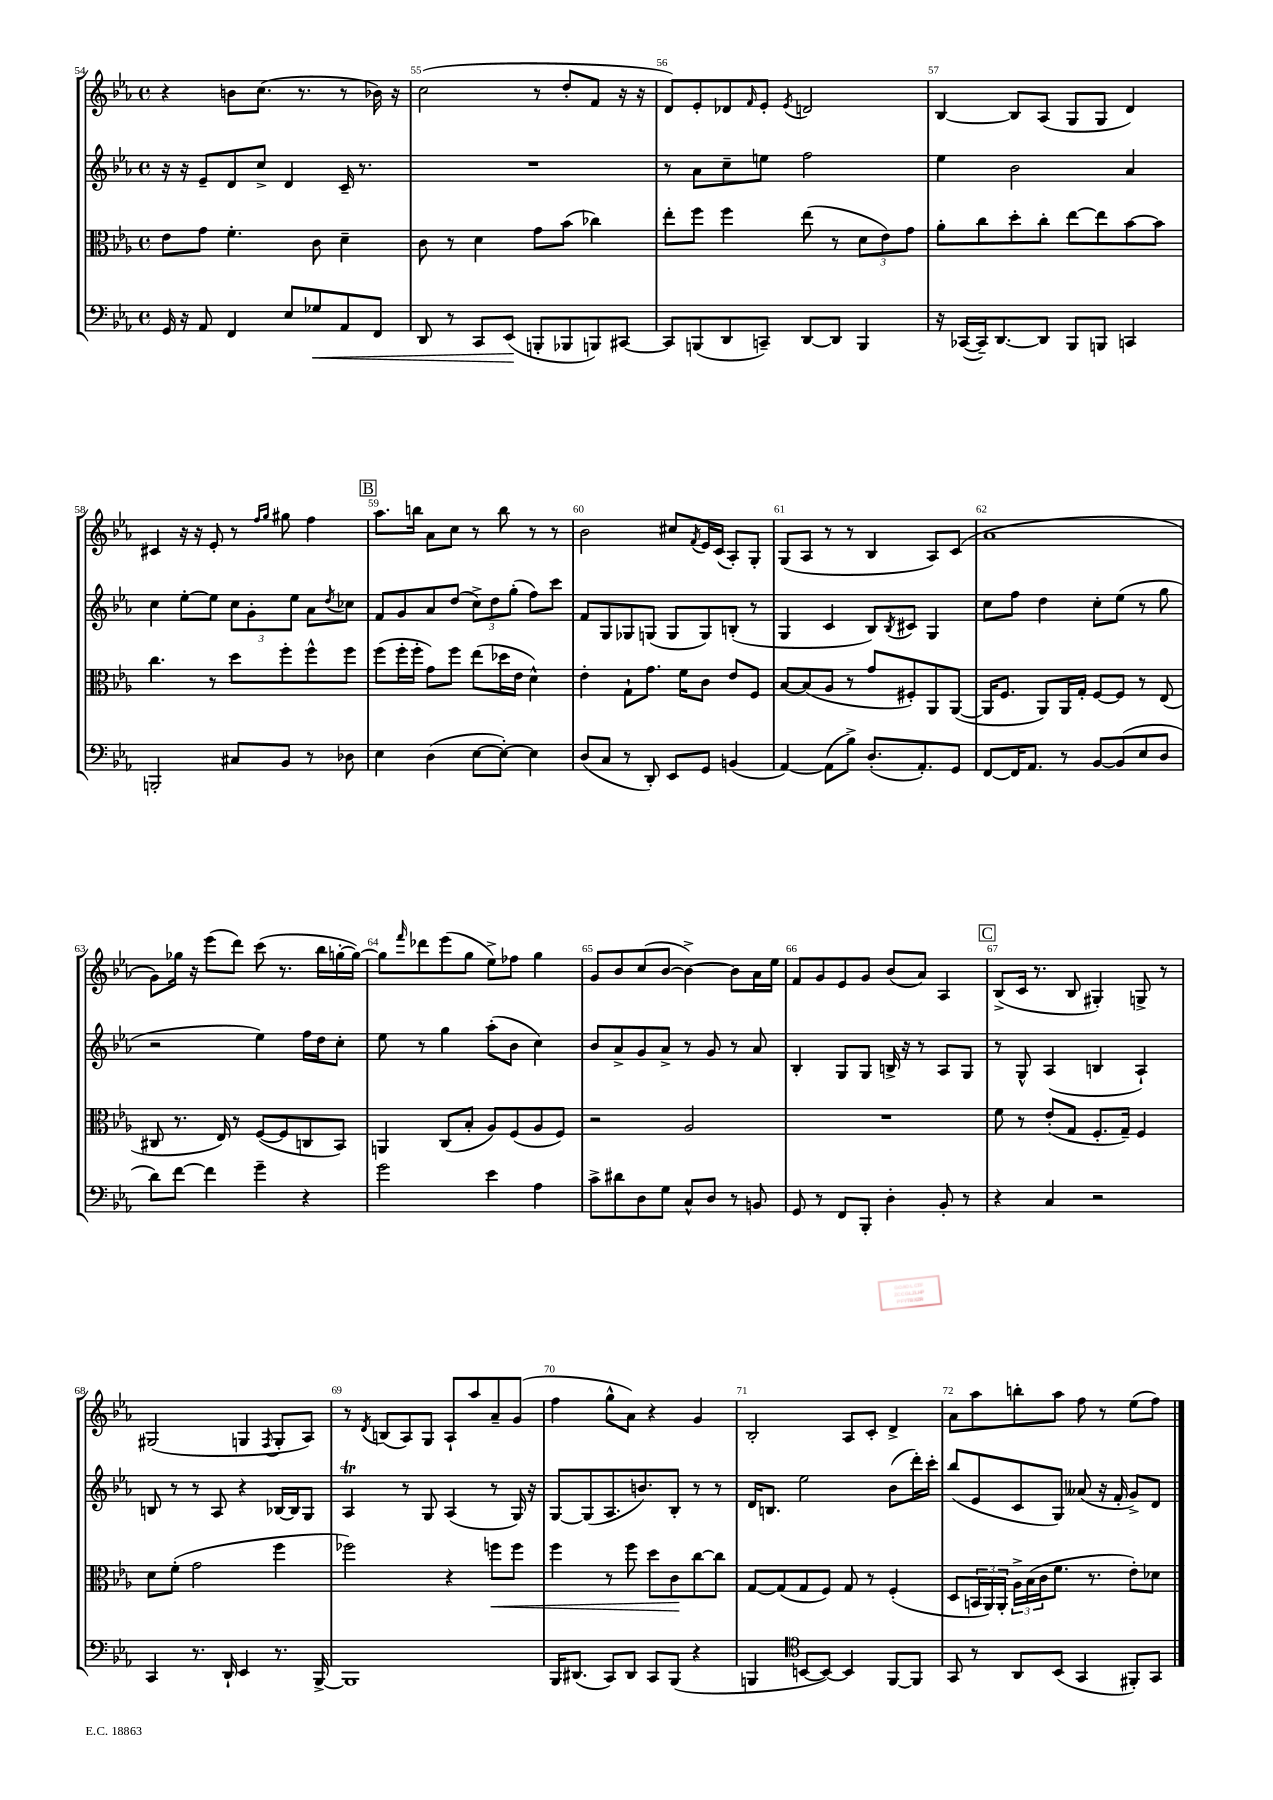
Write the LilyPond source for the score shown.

<<
\new StaffGroup <<
\new Staff = "s0" {
    \clef treble \key ees \major \defaultTimeSignature \time 4/4
    r4 b'8 c''8.( r8. r8 bes'16) r16 |
    c''2( r8 d''8-. f'8 r16 r16 |
    d'8) ees'8-. des'8 \grace { f'16 } ees'8-. \acciaccatura { ees'8 } d'2 |
    bes4~ bes8 aes8( g8 g8 d'4) |
    cis'4 r16 r16 ees'8-. r8 \grace { f''16 g''16 } gis''8 f''4 |
    \mark \markup { \box "B" } aes''8. b''16 aes'8 c''8 r8 b''8 r8 r8 |
    bes'2 cis''8 \acciaccatura { f'8 } ees'16 c'16( aes8-.) g8-. |
    g8( aes8 r8 r8 bes4 aes8) c'8( |
    aes'1 |
    g'8) ges''16 r16 ees'''8( d'''8) c'''8( r8. bes''16 g''16~-. g''16~) |
    g''8 \grace { f'''16 } des'''8 ees'''8( g''8 ees''8->) fes''8 g''4 |
    g'8 bes'8 c''8( bes'8~ bes'4~->) bes'8 aes'16 ees''16 |
    f'8 g'8 ees'8 g'8 bes'8( aes'8) aes4 |
    \mark \markup { \box "C" } bes8->( c'16 r8. bes8 gis4-.) g8-> r8 |
    gis2( g4 \acciaccatura { f8 } g8-. aes8) |
    r8 \acciaccatura { d'8 } b8( aes8) g8 aes8-! aes''8 aes'8-- g'8( |
    f''4 g''8-^ aes'8) r4 g'4 |
    bes2-. aes8 c'8-. d'4-> |
    aes'8 aes''8 b''8-. aes''8 f''8 r8 ees''8( f''8) \bar "|." |
}
\new Staff = "s1" {
    \clef treble \key ees \major \defaultTimeSignature \time 4/4
    r16 r16 ees'8-- d'8 c''8-> d'4 c'16-- r8. |
    R1 |
    r8 aes'8 c''8-- e''8 f''2 |
    ees''4 bes'2 aes'4 |
    c''4 ees''8~-. ees''8 \tuplet 3/2 { c''8 g'8-. ees''8 } aes'8 \acciaccatura { d''8 } ces''8 |
    \mark \markup { \box "B" } f'8 g'8 aes'8 d''8( \tuplet 3/2 { c''8->) d''8 g''8-.( } f''8) c'''8 |
    f'8 g8 ges8 g8( g8 g8) b8-.( r8 |
    g4 c'4 bes8) \acciaccatura { bes8 } cis'8 g4 |
    c''8 f''8 d''4 c''8-. ees''8( r8 g''8 |
    r2 ees''4) f''16 d''16 c''8-. |
    ees''8 r8 g''4 aes''8-.( bes'8 c''4) |
    bes'8 aes'8-> g'8 aes'8-> r8 g'8 r8 aes'8 |
    bes4-. g8 g8 b16-> r16 r8 aes8 g8 |
    \mark \markup { \box "C" } r8 g8-^ aes4( b4 aes4-!) |
    b8 r8 r8 aes8 r4 bes16~ bes16 g8 |
    aes4\trill r8 g8 aes4( r8 g16) r16 |
    g8~ g8( aes8. b'8.) bes8-. r8 r8 |
    d'16 b8. ees''2 bes'8( d'''16-.) c'''16-. |
    bes''8( ees'8 c'8 g8) aeses'8( r16 f'16-. g'8->) d'8 \bar "|." |
}
\new Staff = "s2" {
    \clef alto \key ees \major \defaultTimeSignature \time 4/4
    ees'8 g'8 f'4.-. c'8 d'4-- |
    c'8 r8 d'4 g'8 bes'8( ces''4) |
    ees''8-. f''8 f''4 ees''8( r8 \tuplet 3/2 { d'8 ees'8) g'8 } |
    aes'8-. c''8 d''8-. c''8-. ees''8~ ees''8 bes'8~ bes'8 |
    c''4. r8 d''8 f''8-. f''8-^ f''8 |
    \mark \markup { \box "B" } f''8( f''16-. f''16-. g'8) f''8 ees''8( des''16 ees'16 d'4-^) |
    ees'4-. g8-! g'8. f'16 c'8 ees'8 f8 |
    bes8~ bes8( aes8 r8 g'8 fis8-.) aes,8 aes,8~( |
    aes,16 f8. aes,8) aes,16 g16-. f8~ f8 r8 ees8( |
    cis8 r8. ees16) r8 f8~( f8 c8 bes,8) |
    a,4 c8( bes8-. aes8) f8( aes8 f8) |
    r2 aes2 |
    R1 |
    \mark \markup { \box "C" } f'8 r8 ees'8-.( g8 f8.-. g16--) f4 |
    d'8 f'8-.( g'2 f''4 |
    fes''2) r4 f''8\< f''8 |
    f''4 r8 f''8 d''8 c'8\! c''8~ c''8 |
    g8~ g8( g8 f8) g8 r8 f4-.( |
    d8 \tuplet 3/2 { b,16 aes,16) aes,16-. } \tuplet 3/2 { aes16-> bes16( c'16 } f'8. r8. ees'8-.) des'8 \bar "|." |
}
\new Staff = "s3" {
    \clef bass \key ees \major \defaultTimeSignature \time 4/4
    g,16 r16 aes,8 f,4 ees8 ges8\< aes,8 f,8 |
    d,8 r8 c,8 ees,8\!( b,,8-. bes,,8 b,,8) cis,8~ |
    cis,8 b,,8( d,8 c,8--) d,8~ d,8 b,,4 |
    r16 ces,16~( ces,16--) d,8.~ d,8 bes,,8 b,,8 c,4 |
    b,,2-. cis8 bes,8 r8 des8 |
    \mark \markup { \box "B" } ees4 d4( ees8~ ees8~-.) ees4 |
    d8( c8 r8 d,8-.) ees,8 g,8 b,4( |
    aes,4~) aes,8( bes8->) d8.-.( aes,8.-.) g,8 |
    f,8~ f,16 aes,8. r8 bes,8~ bes,8( ees8 d8 |
    d'8) f'8~ f'4 g'4-- r4 |
    g'2 ees'4 aes4 |
    c'8-> dis'8 d8 g8 c8-^ d8 r8 b,8 |
    g,8 r8 f,8 bes,,8-. d4-. bes,8-. r8 |
    \mark \markup { \box "C" } r4 c4 r2 |
    c,4 r8. d,16-! ees,4 r8. bes,,16~-> |
    bes,,1 |
    bes,,16 dis,8.( c,8) dis,8 c,8 bes,,8( r4 |
    b,,4 \clef tenor b,8~ b,8~) b,4 f,8~ f,8 |
    g,8 r8 aes,8 bes,8( g,4 fis,8-.) g,8 \bar "|." |
}
>>
>>
\layout { \context { \Score currentBarNumber = #54 \override BarNumber.break-visibility = ##(#f #t #t) barNumberVisibility = #all-bar-numbers-visible } }
